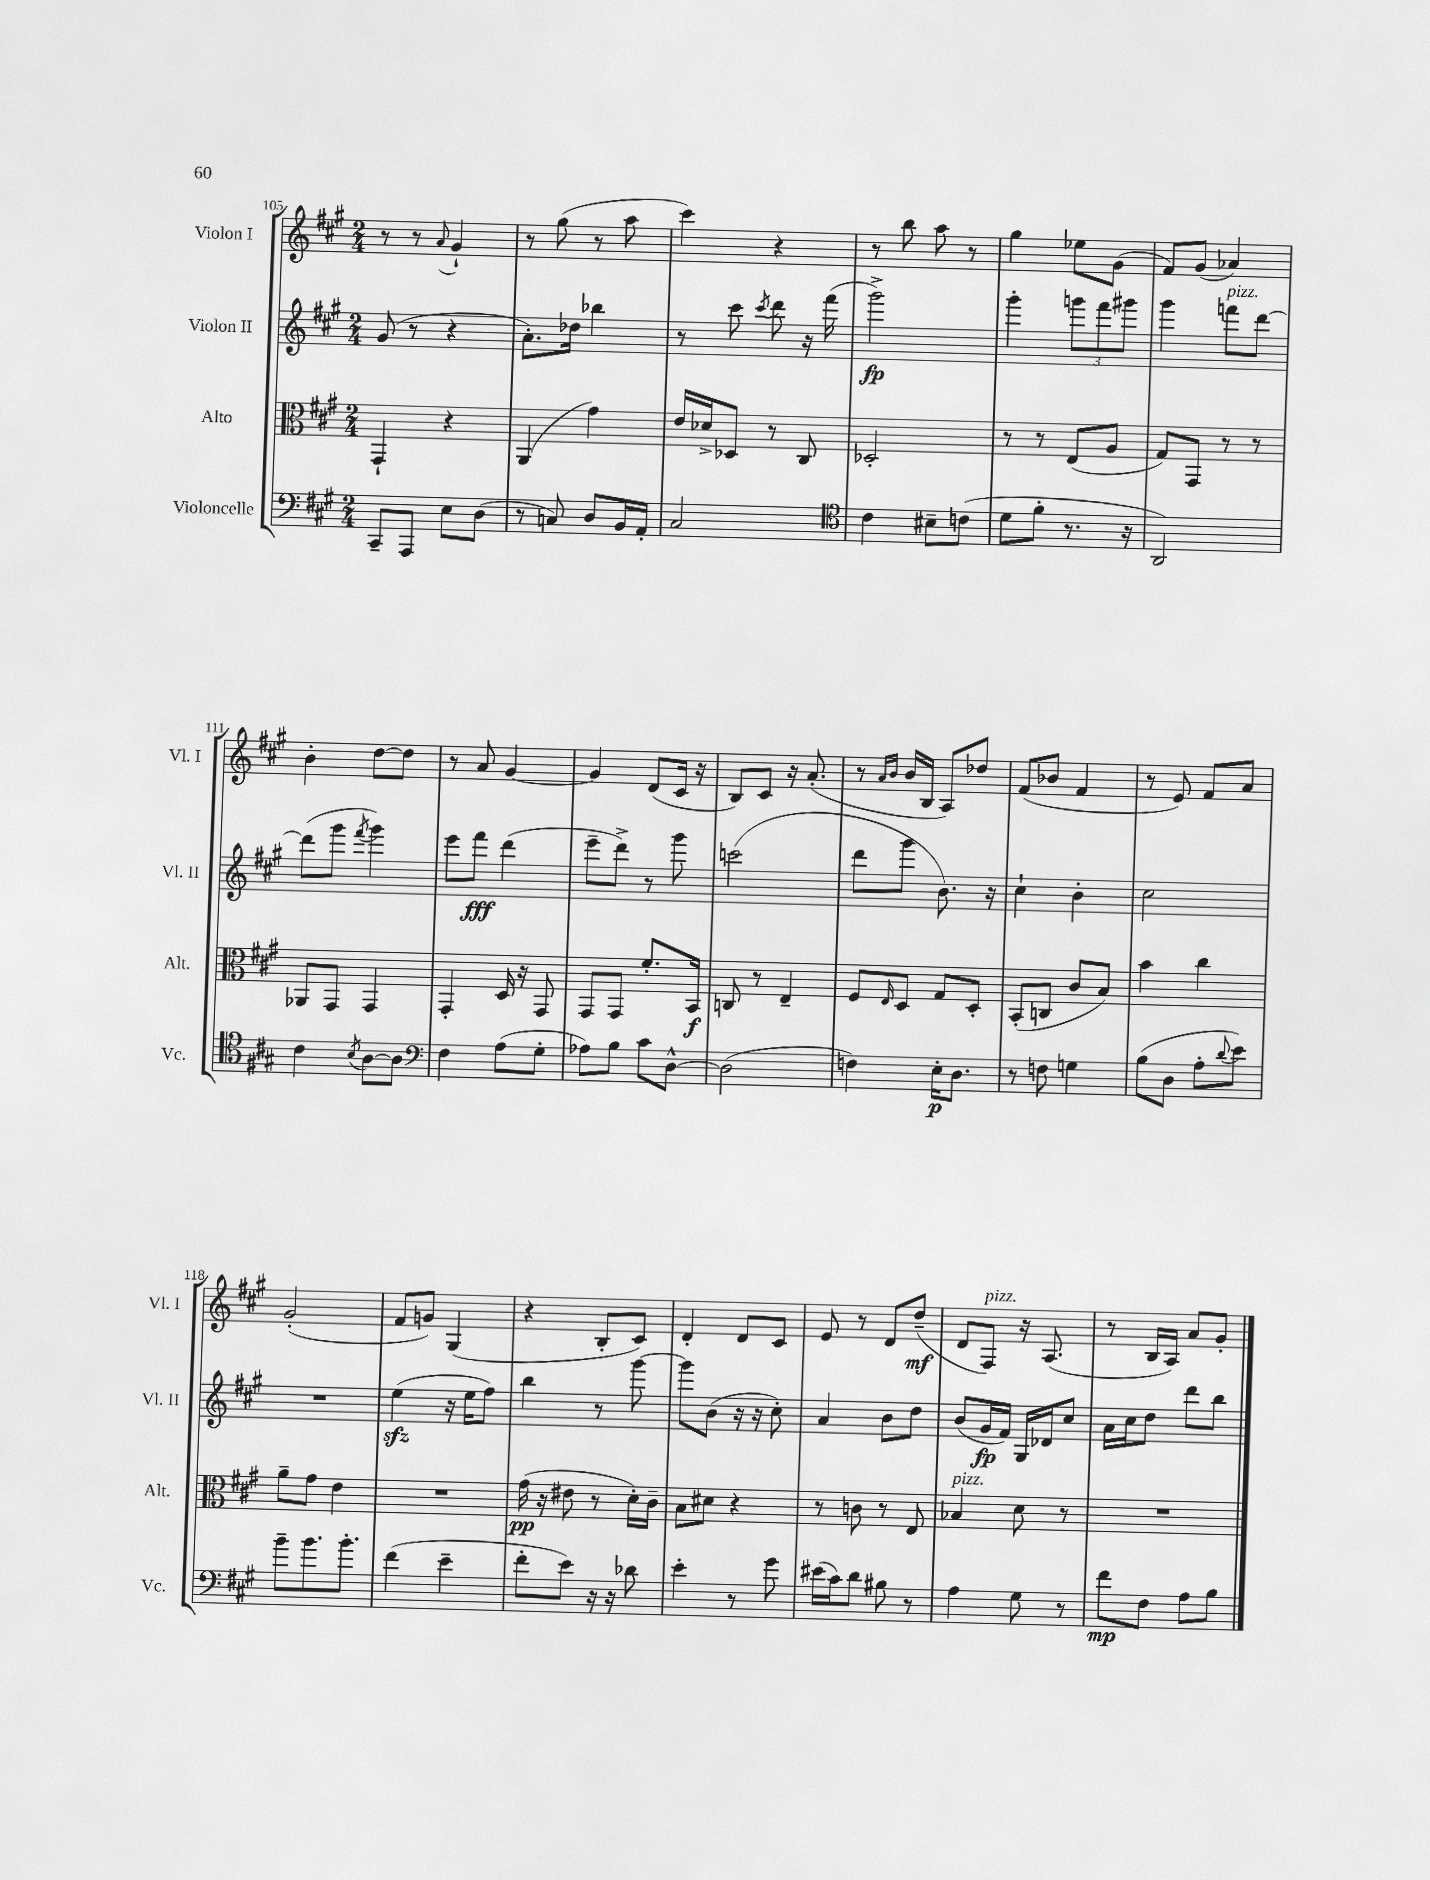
<<
\new StaffGroup <<
\new Staff = "s0" \with { instrumentName = "Violon I" shortInstrumentName = "Vl. I" } {
    \clef treble \key a \major \numericTimeSignature \time 2/4
    r8 r8 \appoggiatura { a'8 } gis'4-! |
    r8 gis''8( r8 a''8 |
    cis'''4) r4 |
    r8 b''8 a''8 r8 |
    gis''4 ees''8 gis'8( |
    fis'8) gis'8( aes'4) |
    b'4-. d''8~ d''8 |
    r8 a'8 gis'4~ |
    gis'4 d'8( cis'16 r16 |
    b8) cis'8 r16 a'8.-.( |
    r8 \grace { a'16 b'16 } b'16 b16 a8) des''8 |
    fis'8( bes'8 fis'4 |
    r8 e'8) fis'8 a'8 |
    gis'2-.( |
    fis'8 g'8) gis4( |
    r4 b8-. cis'8) |
    d'4-. d'8 cis'8 |
    e'8 r8 d'8 d''8--\mf( |
    d'8 fis8^\markup { \italic "pizz." }) r16 a8.( |
    r8 b16 a16) a'8 gis'8-. \bar "|." |
}
\new Staff = "s1" \with { instrumentName = "Violon II" shortInstrumentName = "Vl. II" } {
    \clef treble \key a \major \numericTimeSignature \time 2/4
    gis'8( r8 r4 |
    a'8.-.) des''16 bes''4 |
    r8 cis'''8 \acciaccatura { cis'''8 } d'''8 r16 fis'''16( |
    gis'''2->\fp) |
    gis'''4-. \tuplet 3/2 { g'''8 fis'''8 gis'''8 } |
    gis'''4 f'''8^\markup { \italic "pizz." } d'''8~ |
    d'''8( gis'''8 \acciaccatura { fis'''8 } gis'''4) |
    e'''8 fis'''8\fff d'''4( |
    e'''8-- d'''8->) r8 gis'''8 |
    c'''2( |
    d'''8 gis'''8 b'8.) r16 |
    cis''4-! b'4-. |
    cis''2 |
    R2 |
    e''4\sfz( r16 e''16 fis''8) |
    b''4 r8 gis'''8~ |
    gis'''8 b'8( r16 r16 cis''8-.) |
    a'4 b'8 d''8 |
    b'8( gis'16\fp fis'16) gis16 des'16 cis''8 |
    a'16 cis''16 d''8 d'''8 b''8 \bar "|." |
}
\new Staff = "s2" \with { instrumentName = "Alto" shortInstrumentName = "Alt." } {
    \clef alto \key a \major \numericTimeSignature \time 2/4
    gis,4-! r4 |
    a,4( gis'4) |
    e'16 des'16-> des8 r8 cis8 |
    des2-. |
    r8 r8 e8( a8 |
    gis8) gis,8 r8 r8 |
    aes,8 gis,8 gis,4 |
    gis,4-. d16 r16 gis,8 |
    gis,8 gis,8 fis'8.-. b,16\f |
    c8 r8 e4-- |
    fis8 \grace { e16 } d8 gis8 d8-. |
    b,8-.( c8 cis'8 b8) |
    b'4 cis''4 |
    a'8-- gis'8 e'4 |
    R2 |
    gis'16\pp( r16 eis'8 r8 d'16-.) cis'16-- |
    b8 dis'8 r4 |
    r8 c'8 r8 e8 |
    bes4^\markup { \italic "pizz." } d'8 r8 |
    R2 \bar "|." |
}
\new Staff = "s3" \with { instrumentName = "Violoncelle" shortInstrumentName = "Vc." } {
    \clef bass \key a \major \numericTimeSignature \time 2/4
    cis,8-- a,,8 e8 d8( |
    r8 c8) d8 b,16 a,16-. |
    cis2 |
    \clef tenor cis'4 bis8-- c'8( |
    d'8 fis'8-. r8. r16 |
    a,2) |
    cis'4 \acciaccatura { b8 } a8~ a8 |
    \clef bass fis4 a8( gis8-. |
    aes8) b8 cis'8 d8~-^ |
    d2( |
    f4) e16-.\p d8. |
    r8 f8 g4 |
    b8( d8 a8-. \appoggiatura { d'8 } e'8) |
    b'8-- b'8. b'8.-. |
    fis'4( e'4-- |
    fis'8-. e'8) r16 r16 des'8 |
    e'4-. r8 gis'8 |
    eis'16( cis'16) d'8 bis8 r8 |
    a4 gis8 r8 |
    fis'8\mp fis8 a8 b8 \bar "|." |
}
>>
>>
\layout { \context { \Score currentBarNumber = #105 } }
